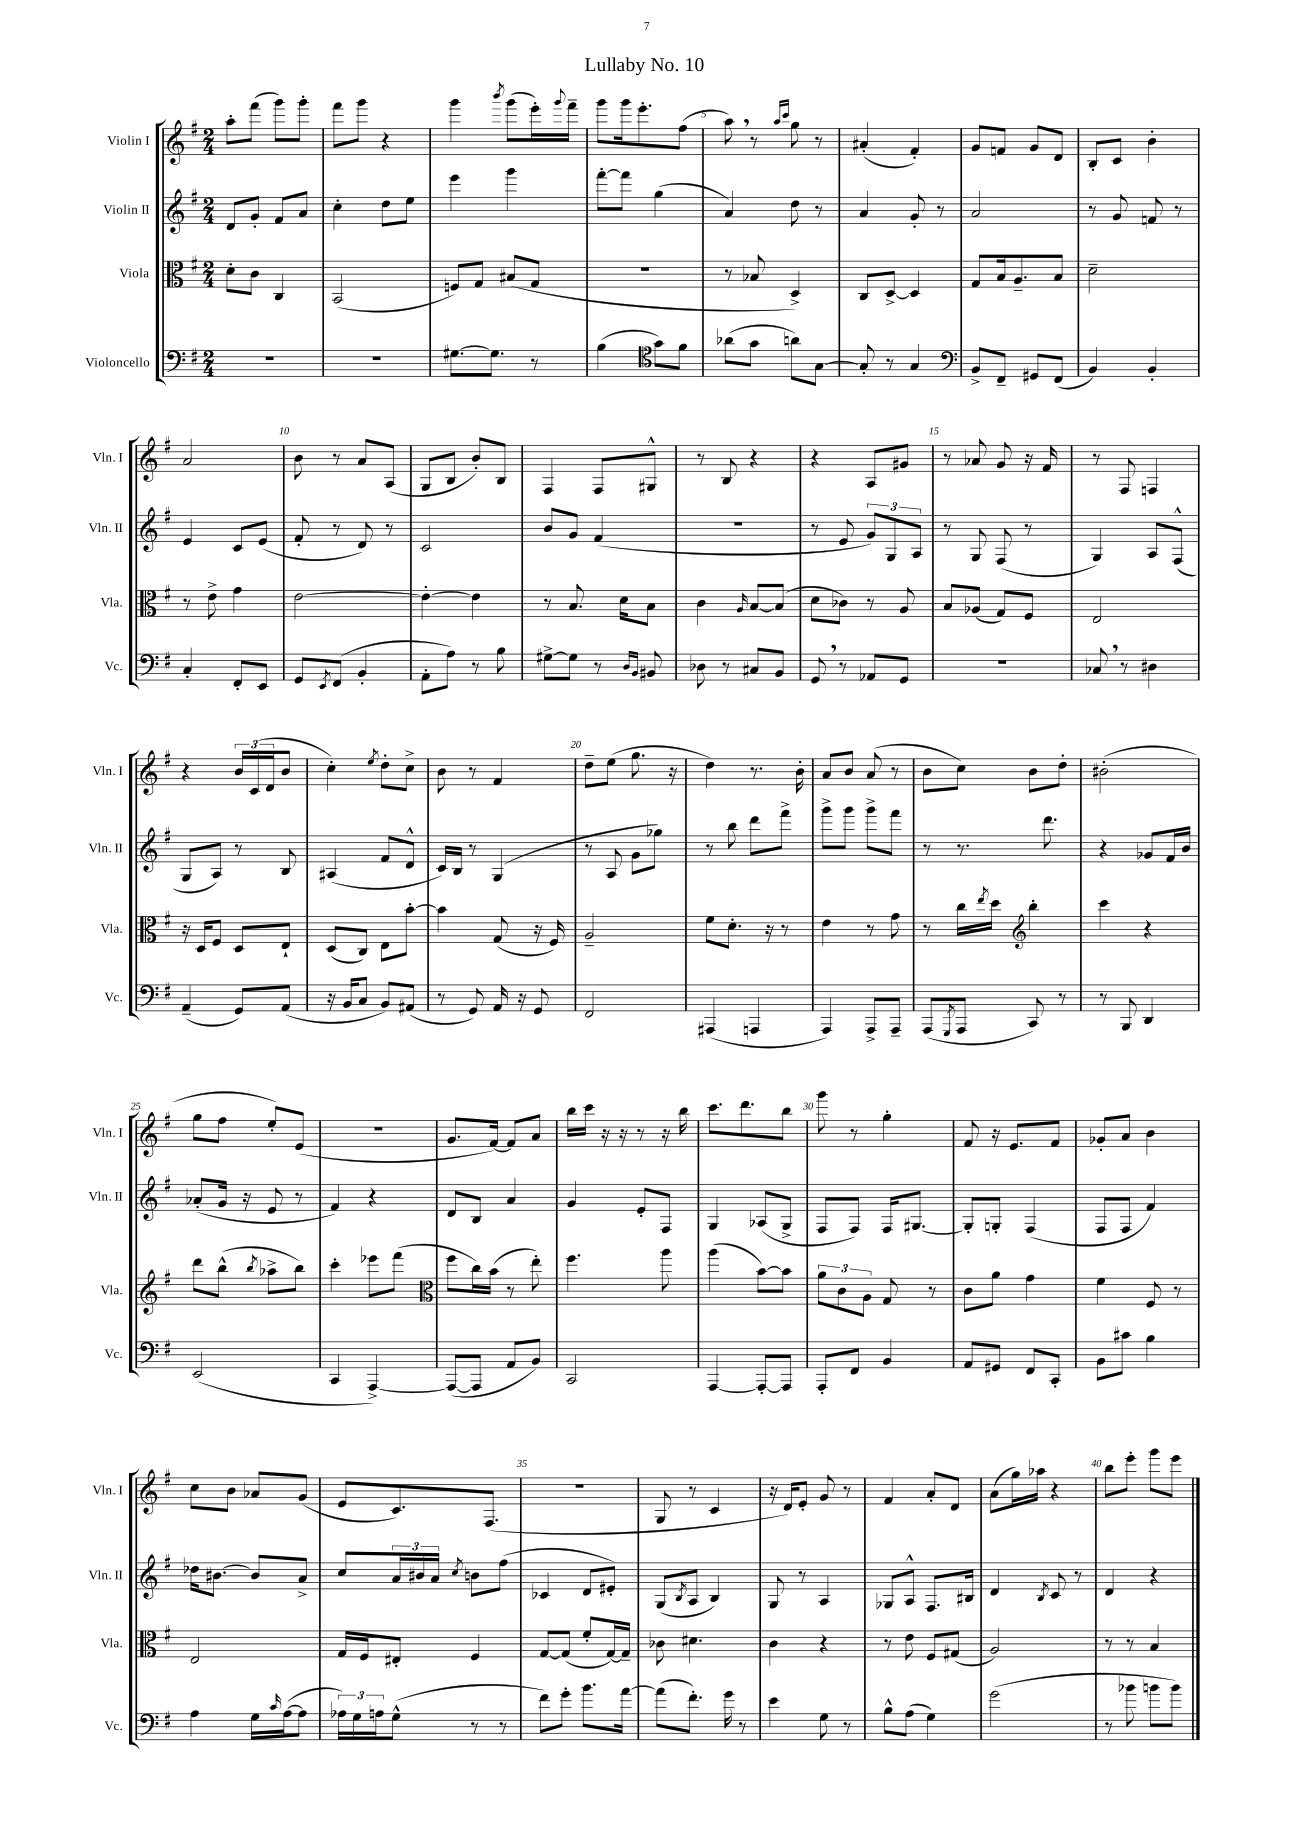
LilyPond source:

\header { title = "Lullaby No. 10" }
<<
\new StaffGroup <<
\new Staff = "s0" \with { instrumentName = "Violin I" shortInstrumentName = "Vln. I" } {
    \clef treble \key g \major \numericTimeSignature \time 2/4
    a''8-. fis'''8( g'''8) g'''8-. |
    fis'''8 g'''8 r4 |
    g'''4 \acciaccatura { b'''8 } g'''8( e'''16-.) \appoggiatura { g'''8 } fis'''16-- |
    g'''8 g'''16 e'''8.-. fis''8( |
    a''8) \breathe r8 \grace { a''16 c'''16 } g''8 r8 |
    ais'4-.( fis'4-.) |
    g'8 f'8 g'8 d'8 |
    b8-. c'8 b'4-. |
    a'2 |
    b'8 r8 a'8 a8( |
    g8 b8 b'8-.) b8 |
    fis4 fis8 gis8-^ |
    r8 b8 r4 |
    r4 a8 gis'8 |
    r8 aes'8 g'8 r16 fis'16 |
    r8 fis8 f4 |
    r4 \tuplet 3/2 { b'16 c'16( d'16 } b'8 |
    c''4-.) \acciaccatura { e''8 } d''8-. c''8-> |
    b'8 r8 fis'4 |
    d''8-- e''8( g''8. r16 |
    d''4) r8. b'16-. |
    a'8 b'8 a'8( r8 |
    b'8 c''8) b'8 d''8-. |
    bis'2-.( |
    g''8 fis''8 e''8-.) e'8( |
    r2 |
    g'8. fis'16~) fis'8 a'8 |
    b''16 c'''16 r16 r16 r8 r16 b''16 |
    c'''8. d'''8. b''8 |
    g'''8 r8 g''4-. |
    fis'8 r16 e'8. fis'8 |
    ges'8-. a'8 b'4 |
    c''8 b'8 aes'8 g'8( |
    e'8 c'8.) fis8.( |
    R2 |
    g8 r8 c'4 |
    r16 d'16) e'8-. g'8 r8 |
    fis'4 a'8-. d'8 |
    a'8( g''16) aes''16 r4 |
    b''8 e'''8-. g'''8 e'''8 \bar "|." |
}
\new Staff = "s1" \with { instrumentName = "Violin II" shortInstrumentName = "Vln. II" } {
    \clef treble \key g \major \numericTimeSignature \time 2/4
    d'8 g'8-. fis'8 a'8 |
    c''4-. d''8 e''8 |
    e'''4 g'''4 |
    fis'''8~-. fis'''8 g''4( |
    a'4) d''8 r8 |
    a'4 g'8-. r8 |
    a'2 |
    r8 g'8 f'8 r8 |
    e'4 c'8 e'8( |
    fis'8-. r8 d'8) r8 |
    c'2 |
    b'8 g'8 fis'4( |
    R2 |
    r8 e'8 \tuplet 3/2 { g'8) g8 a8 } |
    r8 g8 fis8( r8 |
    g4) a8 fis8-^( |
    g8 a8) r8 b8 |
    ais4( fis'8 d'8-^ |
    c'16) b16 r8 g4( |
    r8 a8 g'8 ges''8) |
    r8 b''8 d'''8 fis'''8-> |
    g'''8-> g'''8 g'''8-> fis'''8 |
    r8 r8. d'''8. |
    r4 ges'8 fis'16 b'16 |
    aes'8-.( g'16 r16 e'8 r8 |
    fis'4) r4 |
    d'8 b8 a'4 |
    g'4 e'8-. fis8 |
    g4 aes8( g8-> |
    fis8 fis8) fis16 gis8.~ |
    gis8-. g8-. fis4( |
    fis8 fis8 fis'4) |
    des''16 bis'8.~ bis'8 a'8-> |
    c''8 \tuplet 3/2 { a'16 bis'16 a'16 } \acciaccatura { c''8 } b'8 fis''8( |
    ces'4 d'8 eis'8-.) |
    g8( \acciaccatura { b8 } a8 b4) |
    g8 r8 a4 |
    ges8 a8-^ fis8. bis16 |
    d'4 \acciaccatura { b8 } c'8 r8 |
    d'4 r4 \bar "|." |
}
\new Staff = "s2" \with { instrumentName = "Viola" shortInstrumentName = "Vla." } {
    \clef alto \key g \major \numericTimeSignature \time 2/4
    d'8-. c'8 c4 |
    b,2( |
    f8) g8 bis8( g8 |
    r2 |
    r8 bes8 d4->) |
    c8 d8~-> d4 |
    g8 b16 a8.-- b8 |
    d'2-- |
    r8 e'8-> g'4 |
    e'2~ |
    e'4~-. e'4 |
    r8 b8. d'16 b8 |
    c'4 \grace { a16 } b8~ b8( |
    d'8 ces'8) r8 a8 |
    b8 aes8( g8) fis8 |
    e2 |
    r16 d16 fis8 d8 e8-! |
    d8( c8) e8 b'8~-. |
    b'4 g8( r16 fis16) |
    a2-- |
    fis'8 d'8.-. r16 r8 |
    e'4 r8 g'8 |
    r8 c''16 \acciaccatura { e''8 } d''16 \clef treble b''4-. |
    c'''4 r4 |
    d'''8 b''8-^( \acciaccatura { b''8 } aes''8-> b''8) |
    c'''4-. ees'''8 fis'''8( |
    \clef alto fis''8 c''16) b'16( r8 e''8-.) |
    fis''4. a''8 |
    a''4( b'8~) b'8 |
    \tuplet 3/2 { a'8 c'8 a8 } g8 r8 |
    c'8 a'8 g'4 |
    fis'4 fis8 r8 |
    e2 |
    g16 fis16 eis8-. fis4 |
    g8~ g8( fis'8-. g16~) g16-- |
    ces'8 dis'4. |
    c'4 r4 |
    r8 e'8 fis8 gis8( |
    a2) |
    r8 r8 b4 \bar "|." |
}
\new Staff = "s3" \with { instrumentName = "Violoncello" shortInstrumentName = "Vc." } {
    \clef bass \key g \major \numericTimeSignature \time 2/4
    R2 |
    r2 |
    gis8.~ gis8. r8 |
    b4( \clef tenor g'8) fis'8 |
    aes'8( g'8 a'8) g8~ |
    g8-. r8 g4 |
    \clef bass b,8-> fis,8-- gis,8 fis,8( |
    b,4) b,4-. |
    c4-. fis,8-. e,8 |
    g,8 \acciaccatura { e,8 } fis,8( b,4-. |
    a,8-. a8) r8 b8 |
    gis8~-> gis8 r8 \grace { d16 b,16 } bis,8 |
    des8 r8 cis8 b,8 |
    g,8 \breathe r8 aes,8 g,8 |
    R2 |
    ces8 \breathe r8 dis4 |
    a,4--( g,8) a,8( |
    r16 b,16 c8 b,8) ais,8( |
    r8 g,8) a,16 r16 g,8 |
    fis,2 |
    ais,,4( a,,4 |
    a,,4) a,,8-> a,,8-- |
    a,,8( \acciaccatura { g,,8 } a,,8 c,8) r8 |
    r8 b,,8 d,4 |
    e,2( |
    c,4 a,,4~->) |
    a,,8~( a,,8 a,8 b,8) |
    c,2 |
    a,,4~ a,,8~-. a,,8 |
    a,,8-. fis,8 b,4 |
    a,8 gis,8 fis,8 c,8-. |
    b,8 cis'8 b4 |
    a4 g16 \grace { c'16 } a16~( a8 |
    \tuplet 3/2 { aes16) g16 a16 } g8-^( r8 r8 |
    fis'8) g'8-. b'8. a'16~ |
    a'8( fis'8.-.) g'16 r8 |
    e'4 g8 r8 |
    b8-^ a8( g4) |
    g'2( |
    r8 bes'8 b'8 b'8) \bar "|." |
}
>>
>>
\layout { \context { \Score \override BarNumber.break-visibility = ##(#f #t #t) barNumberVisibility = #(every-nth-bar-number-visible 5) } }
